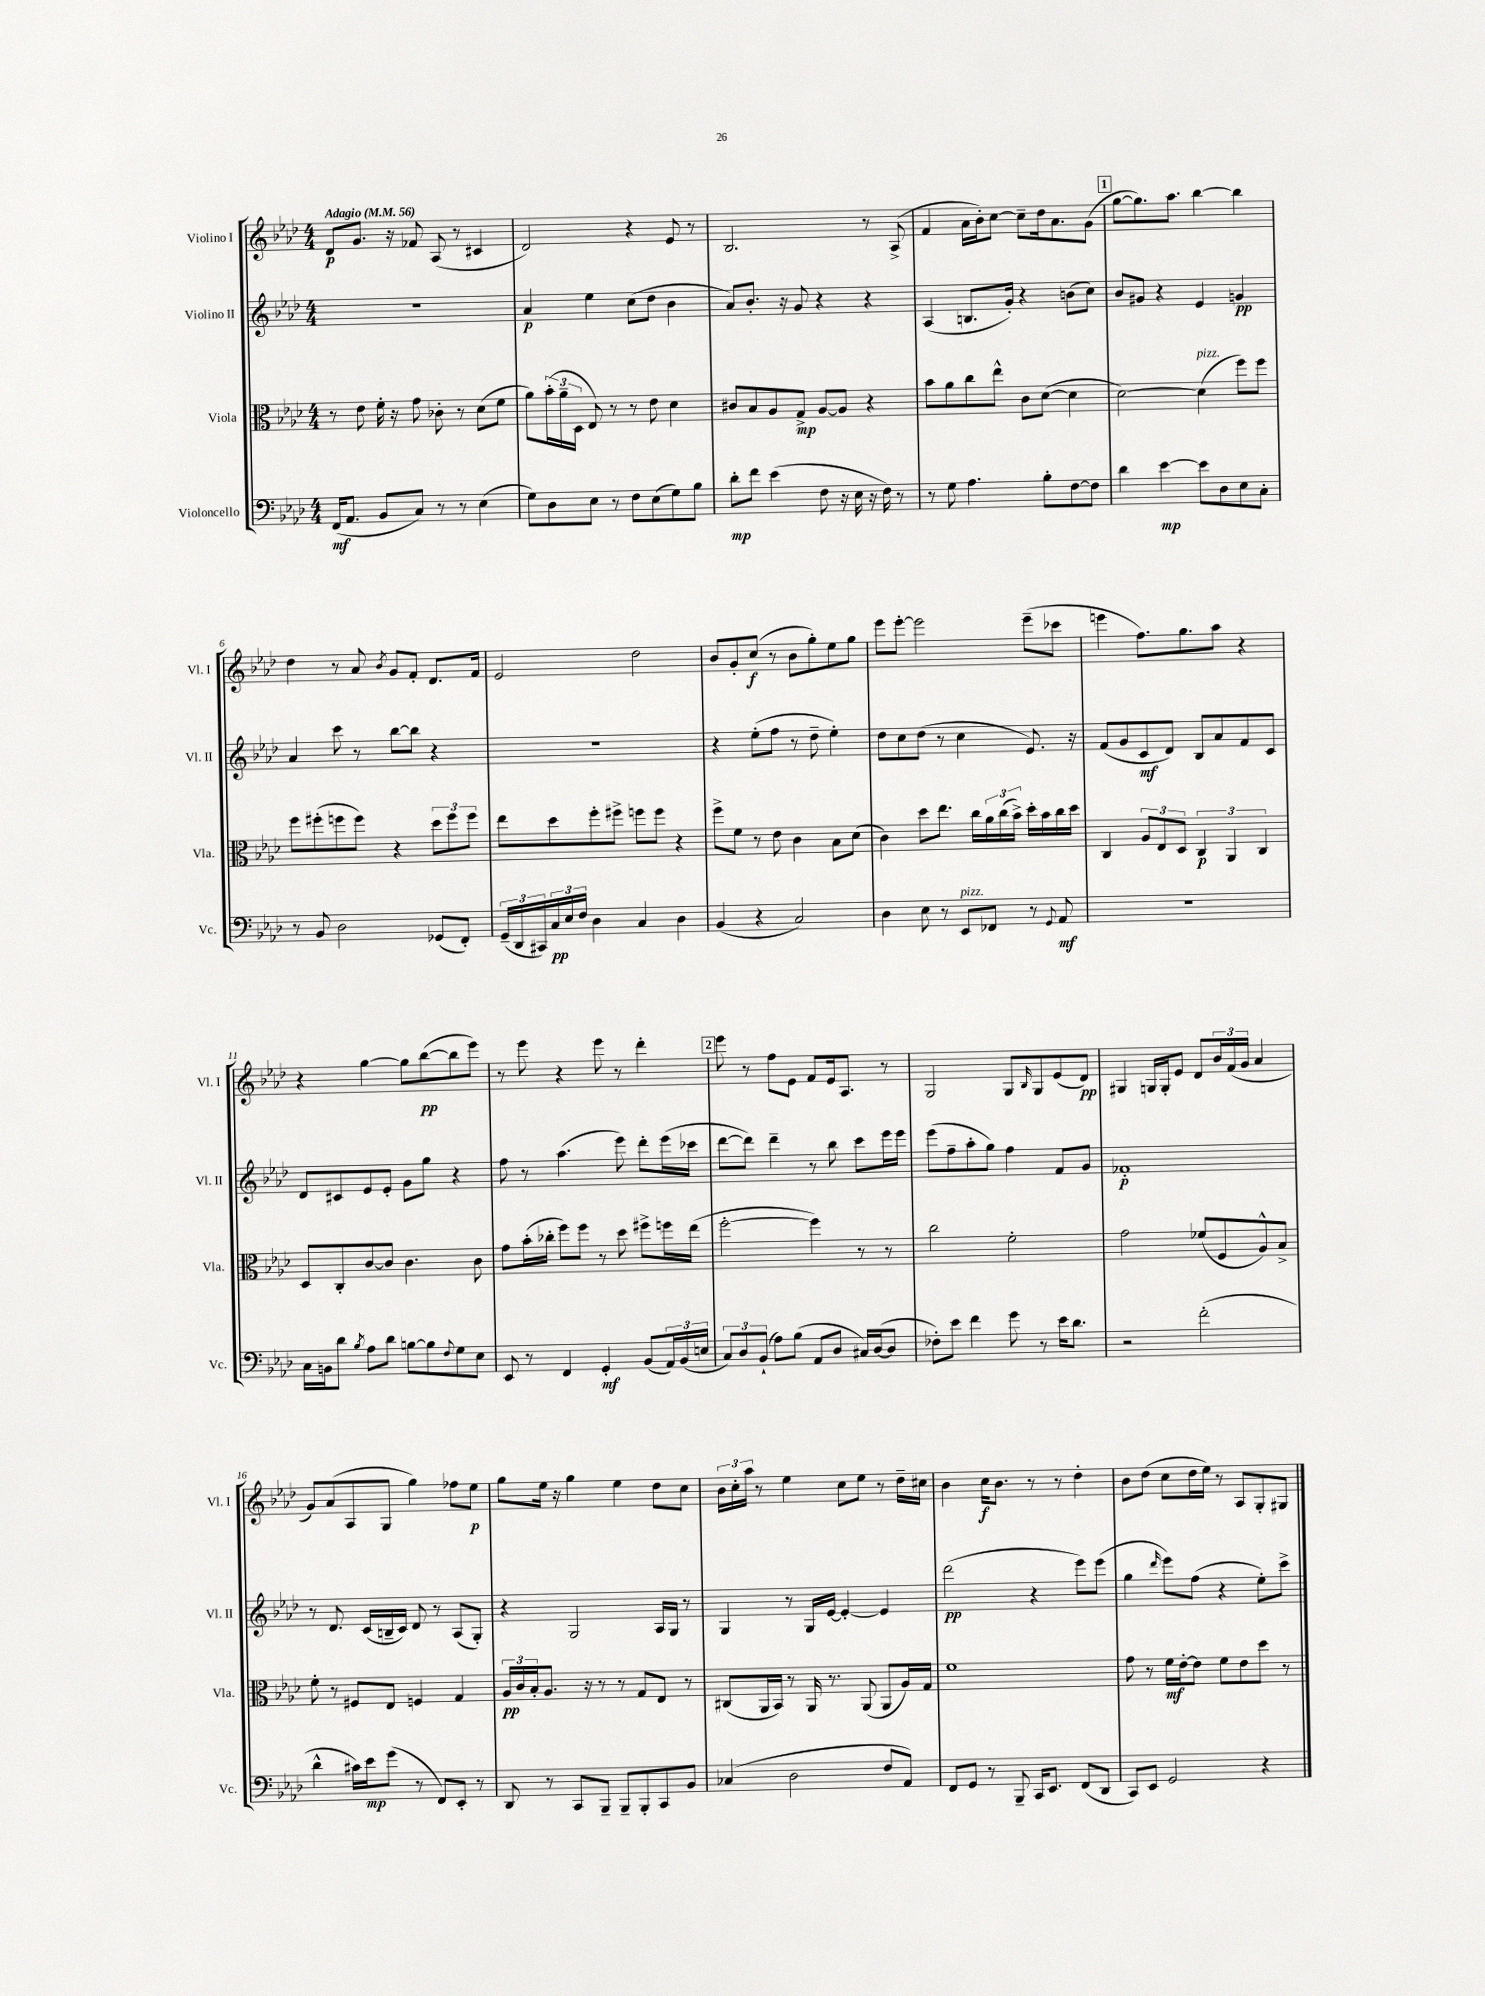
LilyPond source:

<<
\new StaffGroup <<
\new Staff = "s0" \with { instrumentName = "Violino I" shortInstrumentName = "Vl. I" } {
    \clef treble \key aes \major \numericTimeSignature \time 4/4 \tempo "Adagio" 4 = 56
    des'8\p g'8. r16 fes'8 aes8( r8 cis'4 |
    des'2) r4 ees'8 r8 |
    bes2. r8 aes8->( |
    f'4 aes'16 bes'16-.) c''8~ c''8-- des''16 aes'8. g'8( |
    \mark \markup { \box "1" } g''8~ g''8.) aes''8. bes''4~ bes''4 |
    des''4 r8 aes'8 \acciaccatura { bes'8 } g'8 f'8-. des'8. f'16 |
    ees'2 des''2 |
    bes'8 g'8-. c''8\f( r8 bes'8 g''8-.) ees''8 g''8 |
    ees'''8 ees'''8~-. ees'''2 ees'''8--( ces'''8 |
    e'''4 f''8.) g''8. aes''8 r4 |
    r4 g''4~ g''8 bes''8~\pp( bes''8 ees'''8) |
    r8 ees'''8 r4 ees'''8 r8 des'''4-. |
    \mark \markup { \box "2" } ees'''8 r8 f''8 ees'8 f'8 ees'16 aes8. r8 |
    g2 g8 \grace { bes16 } g8 ees'8( des'8\pp) |
    gis4 g16 g16-. ees'8 des'8 \tuplet 3/2 { bes'16 f'16( g'16 } aes'4 |
    g'8) aes'8( aes8 g8 g''4) fes''8 ees''8\p |
    g''8 ees''16 r16 g''4 ees''4 des''8 c''8 |
    \tuplet 3/2 { bes'16 c''16-. aes''16 } r8 ees''4 c''8 ees''8 r8 des''16-- cis''16 |
    bes'4 c''16\f bes'8. r8 r8 des''4-. |
    bes'8 des''8( c''8 des''16 ees''16) r8 aes8 g8-. gis8 \bar "|." |
}
\new Staff = "s1" \with { instrumentName = "Violino II" shortInstrumentName = "Vl. II" } {
    \clef treble \key aes \major \numericTimeSignature \time 4/4
    R1 |
    aes'4\p ees''4 c''8( des''8 bes'4 |
    aes'8) bes'8.-. r16 g'8 r4 r4 |
    aes4( b8. g'16-.) r4 b'8( c''8) |
    \mark \markup { \box "1" } bes'8 gis'8 r4 ees'4 g'4\pp |
    aes'4 c'''8 r8 bes''8~ bes''8 r4 |
    R1 |
    r4 ees''8-.( f''8 r8 des''8-- ees''4-.) |
    des''8 c''8 des''8( r8 c''4 ees'8.) r16 |
    f'8( g'8 c'8\mf des'8) bes8 aes'8 f'8 c'8 |
    des'8 cis'8 ees'8 ees'8-. g'8 g''8 r4 |
    f''8 r8 aes''4.( ees'''8) des'''8-. ees'''16( ces'''16 |
    \mark \markup { \box "2" } des'''8~ des'''8) des'''4-- r8 bes''8 c'''8 ees'''16 ees'''16 |
    ees'''8( f''8-- aes''8-. g''8) f''4 f'8 g'8 |
    fes'1-.\p |
    r8 des'8. c'16( b16-- c'16) des'8 r8 aes8( g8-.) |
    r4 g2 aes16 g16 r8 |
    g4 r8 g16 ees'16~ ees'4~-. ees'4 |
    des'''2\pp( r4 ees'''8) ees'''8( |
    g''4 \grace { des'''16 } ees'''8) f''8( r4 ees''8-.) c'''8-> \bar "|." |
}
\new Staff = "s2" \with { instrumentName = "Viola" shortInstrumentName = "Vla." } {
    \clef alto \key aes \major \numericTimeSignature \time 4/4
    r8 ees'8 f'16-. r16 g'8 ces'8-. r8 des'8( f'8 |
    aes'8) \tuplet 3/2 { bes'16-.( aes'16-- des16 } ees8) r8 r8 ees'8 des'4 |
    cis'8 bes8 aes8 g8->\mp aes8~ aes8 r4 |
    bes'8 aes'8 c''8 ees''8-^ c'8 des'8~( des'4 |
    \mark \markup { \box "1" } des'2~) des'4^\markup { \italic "pizz." }( f''8) f''8 |
    f''8 fis''8-.( f''8 f''8) r4 \tuplet 3/2 { des''8 f''8 f''8 } |
    ees''8 des''8 f''8-. fis''8-> f''8 f''8 r4 |
    f''8-> f'8 r8 ees'8 c'4 bes8 des'8( |
    c'4) des''8 ees''8. c''16 \tuplet 3/2 { aes'16 c''16( bes'16->) } des''16-. bes'16 c''16 des''16 |
    c4 \tuplet 3/2 { aes8 ees8 des8 } \tuplet 3/2 { c4\p aes,4 c4 } |
    des8 c8-. c'8~ c'8 c'4. c'8 |
    g'8 bes'16-.( ces''16-. f''8) f''8 r8 des''8 fis''8-> f''16 ees''16( |
    \mark \markup { \box "2" } f''2~-. f''4) r8 r8 |
    c''2 f'2-. |
    g'2 fes'8( f8 aes8-^) bes8-> |
    f'8-. r8 fis8 ees8 f4 g4 |
    \tuplet 3/2 { aes16\pp c'16 bes16-. } aes8. r16 r8 r8 g8 ees8 r8 |
    cis8( aes,16 bes,16) r8 aes,16 r8. aes,8( aes,8 aes16) g16 |
    f'1 |
    g'8 r8 f'16\mf ees'16~-. ees'8 f'8 ees'8 des''8 r8 \bar "|." |
}
\new Staff = "s3" \with { instrumentName = "Violoncello" shortInstrumentName = "Vc." } {
    \clef bass \key aes \major \numericTimeSignature \time 4/4
    f,16\mf( aes,8. bes,8 c8) r8 r8 ees4( |
    g8) des8 ees8 r8 f8 ees8( g8) bes8 |
    des'8-.\mp f'8 ees'4( f8 r16 ees16 r16 f16) r8 |
    r8 g8 aes4. bes8-. f8~ f8 |
    \mark \markup { \box "1" } des'4 ees'4~\mp ees'8 des8 ees8 c8-. |
    r8 bes,8 des2 ges,8( f,8-.) |
    \tuplet 3/2 { g,16--( des,16 cis,16) } \tuplet 3/2 { c16\pp ees16 f16 } des4 c4 des4 |
    bes,4( r4 c2) |
    des4 ees8 r8 ees,8^\markup { \italic "pizz." } fes,8 r8 \appoggiatura { g,8 } aes,8\mf |
    R1 |
    c16 b,16 des'8 \acciaccatura { bes8 } aes8 des'8 b8~ b8 \appoggiatura { f8 } g8 ees8 |
    ees,8 r8 f,4 g,4-.\mf bes,8( \tuplet 3/2 { aes,16) bes,16( e16 } |
    \mark \markup { \box "2" } \tuplet 3/2 { c8) des8 bes,8-!( } aes8) bes8( aes,8 des8 cis16) des16~( des8 |
    fes8-.) ees'8 f'4 g'8 r8 ees'16 des'8. |
    r2 f'2-.( |
    des'4-^ cis'16) ees'16\mp g'8( r8 f,8) ees,8-. r8 |
    des,8 r8 c,8 bes,,8-- bes,,8-- bes,,8-. c,8 bes,8 |
    ces4( des2 f8 aes,8) |
    f,8 g,8 r8 bes,,8-- c,16 ees,8. f,8( des,8 |
    c,8) ees,8 g,2 r4 \bar "|." |
}
>>
>>
